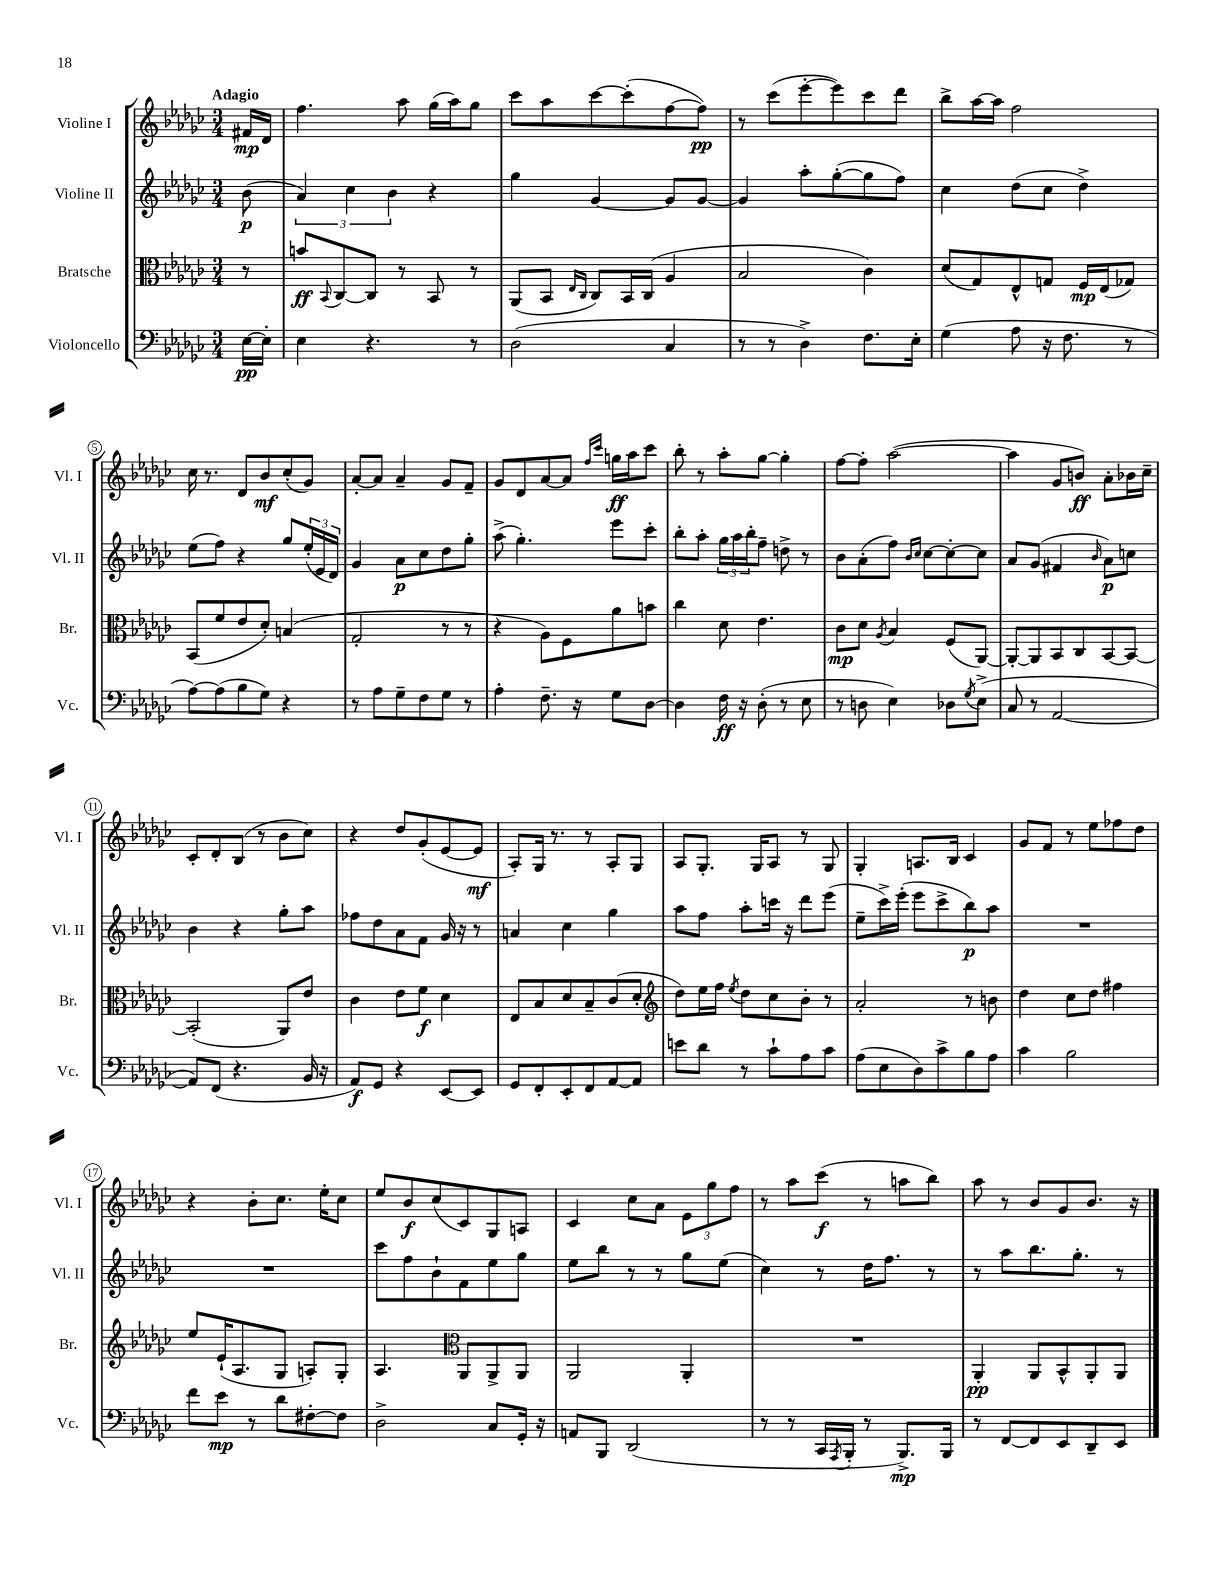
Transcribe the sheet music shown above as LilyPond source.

<<
\new StaffGroup <<
\new Staff = "s0" \with { instrumentName = "Violine I" shortInstrumentName = "Vl. I" } {
    \clef treble \key ges \major \numericTimeSignature \time 3/4 \partial 8 \tempo "Adagio"
    fis'16\mp des'16 |
    f''4. aes''8 ges''16( aes''16) ges''8 |
    ces'''8 aes''8 ces'''8~ ces'''8-.( f''8~ f''8\pp) |
    r8 ces'''8( ees'''8~-. ees'''8) ces'''8 des'''8 |
    bes''8-> aes''16~ aes''16 f''2 |
    ces''16 r8. des'8 bes'8\mf ces''8-.( ges'8) |
    aes'8~-. aes'8 aes'4-- ges'8 f'8-- |
    ges'8 des'8 aes'8~ aes'8 \grace { f''16 ces'''16 } g''16\ff aes''16 ces'''8 |
    bes''8-. r8 aes''8-. ges''8~ ges''4-. |
    f''8~ f''8-. aes''2~( |
    aes''4 ges'8 b'8\ff) aes'8-. bes'16 ces''16-- |
    ces'8-. des'8-. bes8( r8 bes'8 ces''8) |
    r4 des''8 ges'8-.( ees'8~ ees'8\mf |
    aes8-.) ges16 r8. r8 aes8-. ges8 |
    aes8 ges8.-. ges16 aes8 r8 ges8 |
    ges4-. a8. bes16 ces'4 |
    ges'8 f'8 r8 ees''8 fes''8 des''8 |
    r4 bes'8-. ces''8. ees''16-. ces''8 |
    ees''8 bes'8\f ces''8( ces'8) ges8 a8 |
    ces'4 ces''8 aes'8 \tuplet 3/2 { ees'8 ges''8 f''8 } |
    r8 aes''8 ces'''8\f( r8 a''8 bes''8) |
    aes''8 r8 bes'8 ges'8 bes'8. r16 \bar "|." |
}
\new Staff = "s1" \with { instrumentName = "Violine II" shortInstrumentName = "Vl. II" } {
    \clef treble \key ges \major \numericTimeSignature \time 3/4 \partial 8
    bes'8\p( |
    \tuplet 3/2 { aes'4) ces''4 bes'4 } r4 |
    ges''4 ges'4~ ges'8 ges'8~ |
    ges'4 aes''8-. ges''8~-.( ges''8 f''8) |
    ces''4 des''8( ces''8 des''4->) |
    ees''8( f''8) r4 ges''8 \tuplet 3/2 { ees''16-.( ees'16 des'16) } |
    ges'4 aes'8\p ces''8 des''8 ges''8-. |
    aes''8->( ges''4.-.) ees'''8 ces'''8-. |
    bes''8-. aes''8-. \tuplet 3/2 { ges''16 aes''16 bes''16-. } f''8-- d''8-> r8 |
    bes'8 aes'8-.( f''8) \grace { bes'16 ces''16 } ces''8~ ces''8~-. ces''8 |
    aes'8 ges'8( fis'4 \grace { bes'16 } aes'8\p) c''8 |
    bes'4 r4 ges''8-. aes''8 |
    fes''8 des''8 aes'8 f'8 ges'16 r16 r8 |
    a'4 ces''4 ges''4 |
    aes''8 f''8 aes''8-. c'''16 r16 des'''8 ees'''8( |
    ees''8-- ces'''16->) ees'''16-.( ees'''8 ces'''8-> bes''8\p) aes''8 |
    R2. |
    R2. |
    ces'''8 f''8 bes'8-! f'8 ees''8 ges''8 |
    ees''8 bes''8 r8 r8 ges''8 ees''8( |
    ces''4) r8 des''16 f''8. r8 |
    r8 aes''8 bes''8. ges''8.-. r8 \bar "|." |
}
\new Staff = "s2" \with { instrumentName = "Bratsche" shortInstrumentName = "Br." } {
    \clef alto \key ges \major \numericTimeSignature \time 3/4 \partial 8
    r8 |
    b'8\ff \appoggiatura { bes,8 } ces8~ ces8 r8 bes,8 r8 |
    aes,8( bes,8 \grace { ees16 ces16 } ces8) bes,16 ces16( aes4 |
    bes2 ces'4) |
    des'8( ges8) ees8-^ g8 f16\mp ees16( ges8) |
    bes,8( f'8 ees'8 des'8-.) b4( |
    ges2-. r8 r8 |
    r4 aes8) f8 aes'8 b'8 |
    ces''4 des'8 ees'4. |
    ces'8\mp des'8 \acciaccatura { aes8 } bes4 f8( aes,8~) |
    aes,8~-. aes,8 bes,8 ces8 bes,8~ bes,8~ |
    bes,2-.( aes,8) ees'8 |
    ces'4 ees'8 f'8\f des'4 |
    ees8 bes8 des'8 bes8-- ces'8( des'8-. |
    \clef treble des''8) ees''16 f''16 \acciaccatura { ees''8 } des''8 ces''8 bes'8-. r8 |
    aes'2-. r8 b'8 |
    des''4 ces''8 des''8 fis''4 |
    ees''8 ees'16-!( aes8. ges8 a8-.) ges8-. |
    aes4. \clef alto aes,8 aes,8-> aes,8 |
    aes,2 aes,4-. |
    R2. |
    aes,4-.\pp aes,8 bes,8-^ aes,8-. aes,8 \bar "|." |
}
\new Staff = "s3" \with { instrumentName = "Violoncello" shortInstrumentName = "Vc." } {
    \clef bass \key ges \major \numericTimeSignature \time 3/4 \partial 8
    ees16~\pp ees16-. |
    ees4 r4. r8 |
    des2( ces4 |
    r8 r8 des4->) f8. ees16-. |
    ges4( aes8 r16 f8. r8 |
    aes8~) aes8( bes8 ges8) r4 |
    r8 aes8 ges8-- f8 ges8 r8 |
    aes4-. f8.-- r16 ges8 des8~ |
    des4 f16\ff r16 des8-.( r8 ees8 |
    r8 d8 ees4) des8 \acciaccatura { ges8 } ees8->( |
    ces8 r8 aes,2~ |
    aes,8) f,8( r4. bes,16 r16 |
    aes,8\f) ges,8 r4 ees,8~ ees,8 |
    ges,8 f,8-. ees,8-. f,8 aes,8~ aes,8 |
    e'8 des'8 r8 ces'8-! aes8 ces'8 |
    aes8( ees8 des8) ces'8-> bes8 aes8 |
    ces'4 bes2 |
    f'8 ees'8\mp r8 des'8 fis8~-. fis8 |
    des2-> ces8 ges,16-. r16 |
    a,8 bes,,8 des,2( |
    r8 r8 ces,16 \acciaccatura { aes,,8 } bes,,16-. r8 bes,,8.->\mp) bes,,16 |
    r8 f,8~ f,8 ees,8 des,8-- ees,8 \bar "|." |
}
>>
>>
\layout { \context { \Score \override BarNumber.stencil = #(make-stencil-circler 0.1 0.3 ly:text-interface::print) } }
